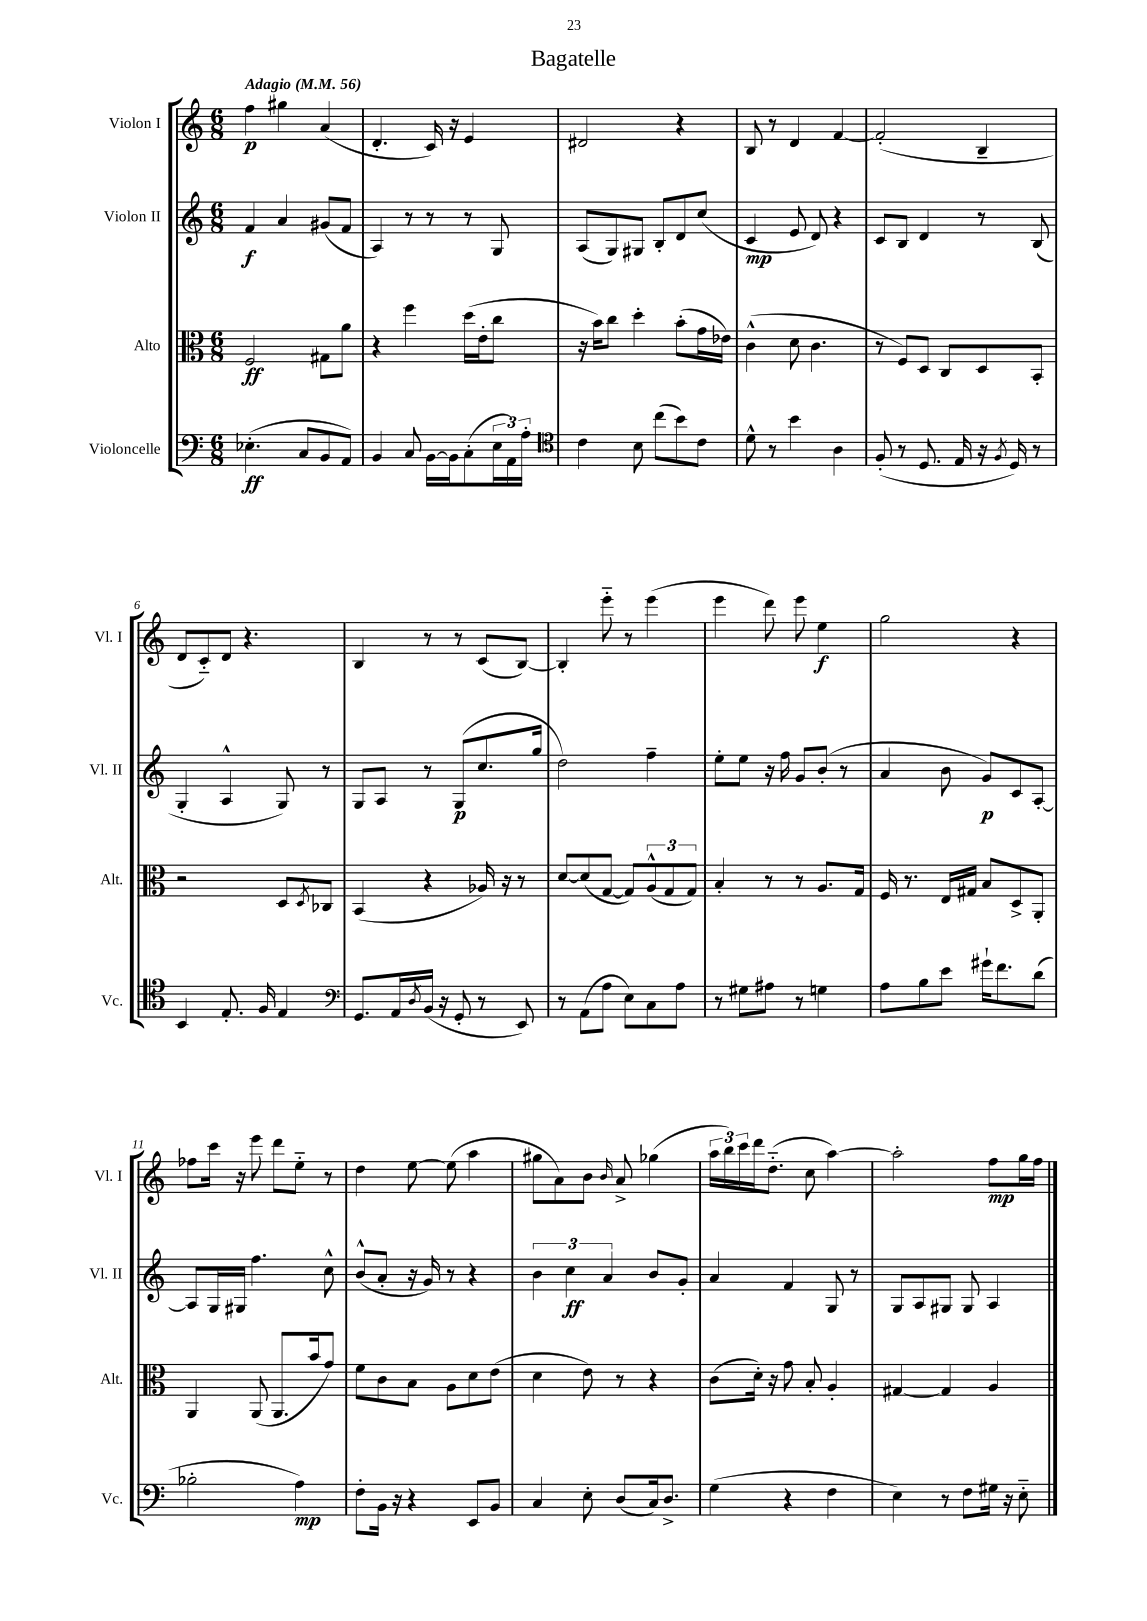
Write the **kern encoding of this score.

**kern	**dynam	**kern	**dynam	**kern	**dynam	**kern	**dynam
*part4	*part4	*part3	*part3	*part2	*part2	*part1	*part1
*staff4	*staff4	*staff3	*staff3	*staff2	*staff2	*staff1	*staff1
*I"Violoncelle	*	*I"Alto	*	*I"Violon II	*	*I"Violon I	*
*I'Vc.	*	*I'Alt.	*	*I'Vl. II	*	*I'Vl. I	*
*clefF4	*	*clefC3	*	*clefG2	*	*clefG2	*
*k[]	*	*k[]	*	*k[]	*	*k[]	*
*M6/8	*	*M6/8	*	*M6/8	*	*M6/8	*
*MM56	*	*MM56	*	*MM56	*	*MM56	*
=1	=1	=1	=1	=1	=1	=1	=1
!	!	!	!	!	!	!LO:TX:a:B:t=Adagio	!
(4.E-X'\	ff	2F/	ff	4f/	f	4ff\	p
.	.	.	.	4a/	.	4gg#X\	.
8C/L	.	.	.	.	.	.	.
8BB/	.	8G#X\L	.	(8g#X/L	.	(4a/	.
8AA/J)	.	8a\J	.	8f/J	.	.	.
=2	=2	=2	=2	=2	=2	=2	=2
4BB/	.	4r	.	4A/)	.	4.d'/	.
8C/	.	4ff\	.	8r	.	.	.
[16BB\LL	.	.	.	8r	.	16c/)	.
16BB\J]	.	.	.	.	.	16r	.
(8C'\	.	(16dd\LL	.	8r	.	4e/	.
.	.	16e'\J	.	.	.	.	.
24E\L	.	8cc\J	.	8G/	.	.	.
24AA\)	.	.	.	.	.	.	.
24A'\JJ	.	.	.	.	.	.	.
=3	=3	=3	=3	=3	=3	=3	=3
*clefC4	*	*	*	*	*	*	*
4c\	.	16r	.	(8A/L	.	2d#X/	.
.	.	16b\KL)	.	.	.	.	.
.	.	8cc\J	.	8G/)	.	.	.
8B\	.	4dd'\	.	8G#X/J	.	.	.
(8cc\L	.	.	.	8B'/L	.	.	.
8b\)	.	(8b'\L	.	8d/	.	4r	.
8c\J	.	16g\L	.	(8cc/J	.	.	.
.	.	16e-X\JJ)	.	.	.	.	.
=4	=4	=4	=4	=4	=4	=4	=4
8d^^\	.	(4c^^\	.	4c/	mp	8B/	.
8r	.	.	.	.	.	8r	.
4b\	.	8d\	.	8e/	.	4d/	.
.	.	4.c\	.	8d/)	.	.	.
4A\	.	.	.	4r	.	[4f/	.
=5	=5	=5	=5	=5	=5	=5	=5
(8F'/	.	8r	.	8c/L	.	(2f'/]	.
8r	.	8F/L)	.	8B/J	.	.	.
8.D/	.	8D/J	.	4d/	.	.	.
.	.	8C/L	.	.	.	.	.
16E/	.	.	.	.	.	.	.
16r	.	8D/	.	8r	.	4B~/	.
8qF/	.	.	.	.	.	.	.
16D/)	.	.	.	.	.	.	.
8r	.	8BB'/J	.	(8B/	.	.	.
!!LO:LB:g=z
=6	=6	=6	=6	=6	=6	=6	=6
4BB/	.	2r	.	4G'/	.	8d/L	.
.	.	.	.	.	.	8c/)	.
8.E'/	.	.	.	4A^^/	.	8d/J	.
.	.	.	.	.	.	4.r	.
16F/	.	.	.	.	.	.	.
4E/	.	8D/L	.	8G/)	.	.	.
.	.	8qD/	.	.	.	.	.
.	.	8C-X/J	.	8r	.	.	.
=7	=7	=7	=7	=7	=7	=7	=7
*clefF4	*	*	*	*	*	*	*
8.GG/L	.	(4BB/	.	8G/L	.	4B/	.
.	.	.	.	8A/J	.	.	.
16AA/L	.	.	.	.	.	.	.
8qD/	.	.	.	.	.	.	.
(16BB/JJ	.	4r	.	8r	.	8r	.
16r	.	.	.	.	.	.	.
8GG'/	.	.	.	(8G/L	p	8r	.
8r	.	16A-X/)	.	8.cc/	.	(8c/L	.
.	.	16r	.	.	.	.	.
8EE/)	.	8r	.	.	.	[8B/J)	.
.	.	.	.	16gg/Jk	.	.	.
=8	=8	=8	=8	=8	=8	=8	=8
8r	.	[8d/L	.	2dd\)	.	4B'/]	.
(8AA\L	.	(8d/]	.	.	.	.	.
8A\J	.	[8G/J	.	.	.	8eee\	.
8E\L)	.	8G/L])	.	.	.	8r	.
8C\	.	(12A^^/	.	4ff~\	.	(4eee\	.
.	.	12G/	.	.	.	.	.
8A\J	.	.	.	.	.	.	.
.	.	12G/J)	.	.	.	.	.
=9	=9	=9	=9	=9	=9	=9	=9
8r	.	4B'/	.	8ee'\L	.	4eee\	.
8G#X\L	.	.	.	8ee\J	.	.	.
8A#X\J	.	8r	.	16r	.	8ddd\)	.
.	.	.	.	16ff\	.	.	.
8r	.	8r	.	8g/L	.	8eee\	.
4Gn\	.	8.A/L	.	(8b'/J	.	4ee\	f
.	.	.	.	8r	.	.	.
.	.	16G/Jk	.	.	.	.	.
=10	=10	=10	=10	=10	=10	=10	=10
8A\L	.	16F/	.	4a/	.	2gg\	.
.	.	8.r	.	.	.	.	.
8B\	.	.	.	.	.	.	.
8e\J	.	16E/LL	.	8b\	.	.	.
.	.	16G#X/JJ	.	.	.	.	.
16g#X`\KL	.	8B/L	.	8g/L)	p	.	.
8.f\	.	.	.	.	.	.	.
.	.	8D^/	.	8c/	.	4r	.
(8d\J	.	8AA'/J	.	[8A'/J	.	.	.
!!LO:LB:g=z
=11	=11	=11	=11	=11	=11	=11	=11
2B-X'\	.	4AA/	.	8A/L]	.	8ff-X\L	.
.	.	.	.	16G/L	.	16ccc\Jk	.
.	.	.	.	16G#X/JJ	.	16r	.
.	.	(8AA/	.	4.ff\	.	8eee\	.
.	.	8.AA/L	.	.	.	8ddd\L	.
4A\)	mp	.	.	.	.	8ee\J	.
.	.	16b/k	.	.	.	.	.
.	.	8g/J)	.	8cc^^\	.	8r	.
=12	=12	=12	=12	=12	=12	=12	=12
8F'\L	.	8f\L	.	(8b^^/L	.	4dd\	.
16BB\Jk	.	8c\	.	8a'/J	.	.	.
16r	.	.	.	.	.	.	.
4r	.	8B\J	.	16r	.	[8ee\	.
.	.	.	.	16g/)	.	.	.
.	.	8A\L	.	8r	.	(8ee\]	.
8EE/L	.	8d\	.	4r	.	4aa\	.
8BB/J	.	(8e\J	.	.	.	.	.
=13	=13	=13	=13	=13	=13	=13	=13
4C/	.	4d\	.	6b\	.	8gg#X\L	.
.	.	.	.	.	.	8a\)	.
.	.	.	.	6cc\	ff	.	.
8E'\	.	8e\)	.	.	.	8b\J	.
.	.	.	.	6a/	.	.	.
.	.	.	.	.	.	16qqb/	.
(8D/L	.	8r	.	.	.	8a^/	.
16C/k)	.	4r	.	8b/L	.	(4gg-X\	.
8.D^/J	.	.	.	.	.	.	.
.	.	.	.	8g'/J	.	.	.
=14	=14	=14	=14	=14	=14	=14	=14
(4G\	.	(8c\L	.	4a/	.	24aa\LL	.
.	.	.	.	.	.	24bb\)	.
.	.	.	.	.	.	24ccc\	.
.	.	16d'\Jk)	.	.	.	16ddd\J	.
.	.	16r	.	.	.	(8.dd\J	.
4r	.	8g\	.	4f/	.	.	.
.	.	8B'/	.	.	.	8cc\	.
4F\	.	4A'/	.	8G/	.	[4aa\)	.
.	.	.	.	8r	.	.	.
=15	=15	=15	=15	=15	=15	=15	=15
4E\)	.	[4G#X/	.	8G/L	.	2aa'\]	.
.	.	.	.	8A/	.	.	.
8r	.	4G#/]	.	8G#X/J	.	.	.
8F\L	.	.	.	8G#/	.	.	.
16G#X\Jk	.	4A/	.	4A/	.	8ff\L	mp
16r	.	.	.	.	.	.	.
8E\	.	.	.	.	.	16gg\L	.
.	.	.	.	.	.	16ff\JJ	.
==	==	==	==	==	==	==	==
*-	*-	*-	*-	*-	*-	*-	*-
